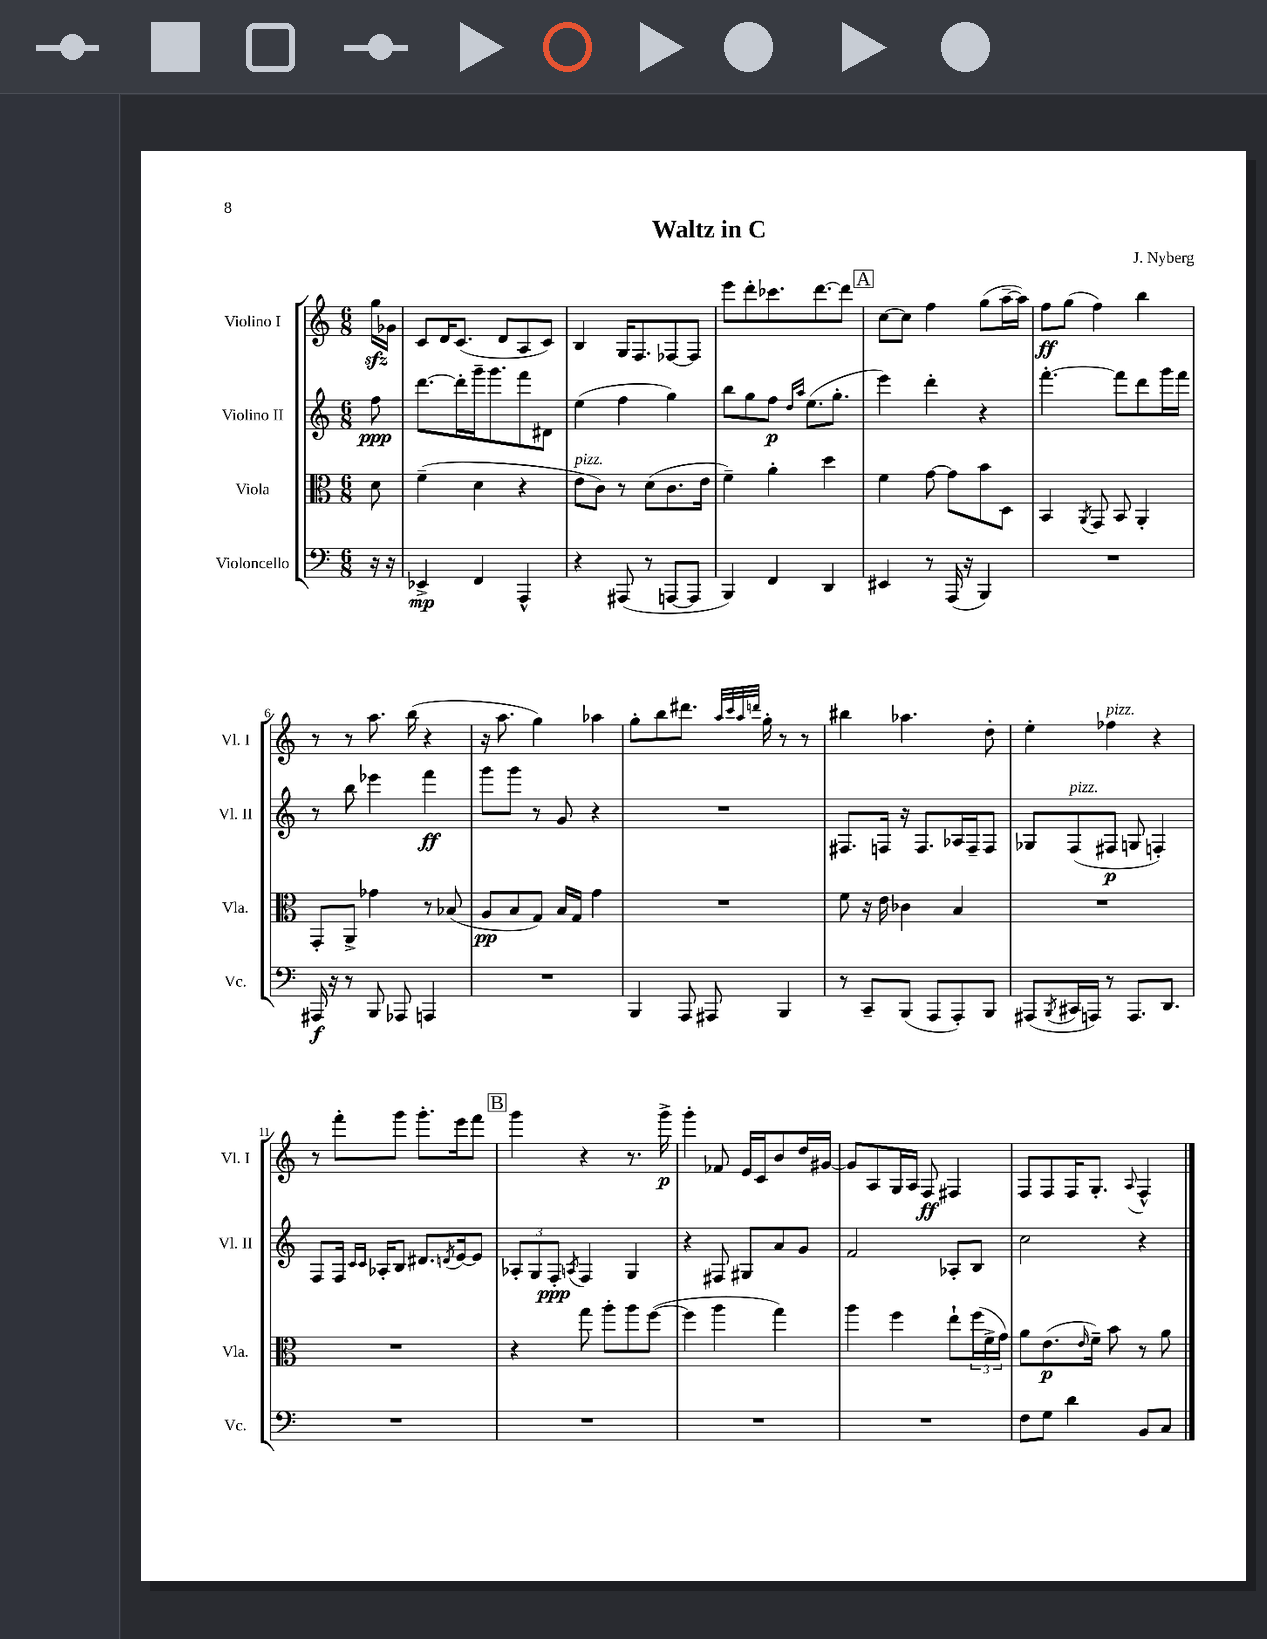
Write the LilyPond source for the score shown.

\header { title = "Waltz in C" composer = "J. Nyberg" }
<<
\new StaffGroup <<
\new Staff = "s0" \with { instrumentName = "Violino I" shortInstrumentName = "Vl. I" } {
    \clef treble \key c \major \numericTimeSignature \time 6/8 \partial 8
    g''16\sfz ges'16 |
    c'8 d'16 c'8.( d'8 a8 c'8) |
    b4 g16 f8. fes8~ fes8 |
    e'''8 d'''8-. ces'''8. d'''8.~ d'''8 |
    \mark \markup { \box "A" } c''8~ c''8 f''4 g''8( a''16~-- a''16) |
    f''8\ff g''8( f''4) b''4 |
    r8 r8 a''8. b''16( r4 |
    r16 a''8. g''4) aes''4 |
    g''8-. b''8 dis'''8. \grace { a''32 c'''32 a''32 d'''32 } g''16-. r8 r8 |
    bis''4 aes''4. d''8-. |
    e''4-. fes''4^\markup { \italic "pizz." } r4 |
    r8 f'''8-. g'''8 g'''8.-. e'''16 f'''8 |
    \mark \markup { \box "B" } g'''4 r4 r8. g'''16->\p |
    g'''4-. fes'8 e'16 c'16 b'8 d''16 gis'16~ |
    gis'8 a8 g16 a16 f8\ff fis4 |
    f8 f8 f16 g8.-. \appoggiatura { a8 } f4-^ \bar "|." |
}
\new Staff = "s1" \with { instrumentName = "Violino II" shortInstrumentName = "Vl. II" } {
    \clef treble \key c \major \numericTimeSignature \time 6/8 \partial 8
    f''8\ppp |
    d'''8.~ d'''16-. g'''16-- g'''8. f'''8 dis'8 |
    e''4( f''4 g''4) |
    b''8 g''8 f''8\p \grace { d''16 a''16 } e''8.( g''8.-. |
    \mark \markup { \box "A" } e'''4) d'''4-. r4 |
    f'''4.~-. f'''8 d'''8 g'''16 f'''16 |
    r8 b''8 ees'''4 f'''4\ff |
    g'''8 g'''8 r8 g'8 r4 |
    R2. |
    fis8. f16 r16 f8. aes16 f16-- f8 |
    ges8 f8^\markup { \italic "pizz." }( fis8\p g8 f4-.) |
    f8 f16 \grace { c'16 c'16 } aes16-. b8 dis'8. \acciaccatura { d'8 } e'16~ e'8 |
    \mark \markup { \box "B" } \tuplet 3/2 { aes8-. g8 f8-.\ppp } \acciaccatura { a8 } f4 g4 |
    r4 fis8 gis8 a'8 g'8 |
    f'2 aes8-. b8 |
    c''2 r4 \bar "|." |
}
\new Staff = "s2" \with { instrumentName = "Viola" shortInstrumentName = "Vla." } {
    \clef alto \key c \major \numericTimeSignature \time 6/8 \partial 8
    d'8 |
    f'4--( d'4 r4 |
    e'8^\markup { \italic "pizz." } c'8) r8 d'8( c'8. e'16 |
    f'4--) a'4-. d''4 |
    \mark \markup { \box "A" } f'4 g'8~ g'8 b'8 d8 |
    b,4 \acciaccatura { a,8 } g,8 b,8 a,4-. |
    g,8-. a,8-> ges'4 r8 bes8( |
    a8\pp b8 g8) b16 g16 g'4 |
    R2. |
    f'8 r16 e'16 ces'4 b4 |
    R2. |
    R2. |
    \mark \markup { \box "B" } r4 g''8 a''8-. a''8 f''8~( |
    f''4 a''4 g''4) |
    a''4 f''4 e''8-! \tuplet 3/2 { f''16( f'16-> g'16) } |
    a'8 e'8.\p( \grace { e'16 } f'16--) b'8 r8 a'8 \bar "|." |
}
\new Staff = "s3" \with { instrumentName = "Violoncello" shortInstrumentName = "Vc." } {
    \clef bass \key c \major \numericTimeSignature \time 6/8 \partial 8
    r16 r16 |
    ees,4->\mp f,4 a,,4-^ |
    r4 ais,,8( r8 a,,8~ a,,8 |
    b,,4) f,4 d,4 |
    \mark \markup { \box "A" } eis,4 r8 a,,16( r16 b,,4) |
    R2. |
    ais,,16\f r16 r8 b,,8 aes,,8 a,,4 |
    R2. |
    b,,4 a,,8 ais,,8 b,,4 |
    r8 c,8-- b,,8( a,,8 a,,8-.) b,,8 |
    ais,,8( \acciaccatura { b,,8 } cis,16 a,,16) r8 a,,8. d,8. |
    R2. |
    \mark \markup { \box "B" } R2. |
    R2. |
    R2. |
    f8 g8 d'4 b,8 c8 \bar "|." |
}
>>
>>
